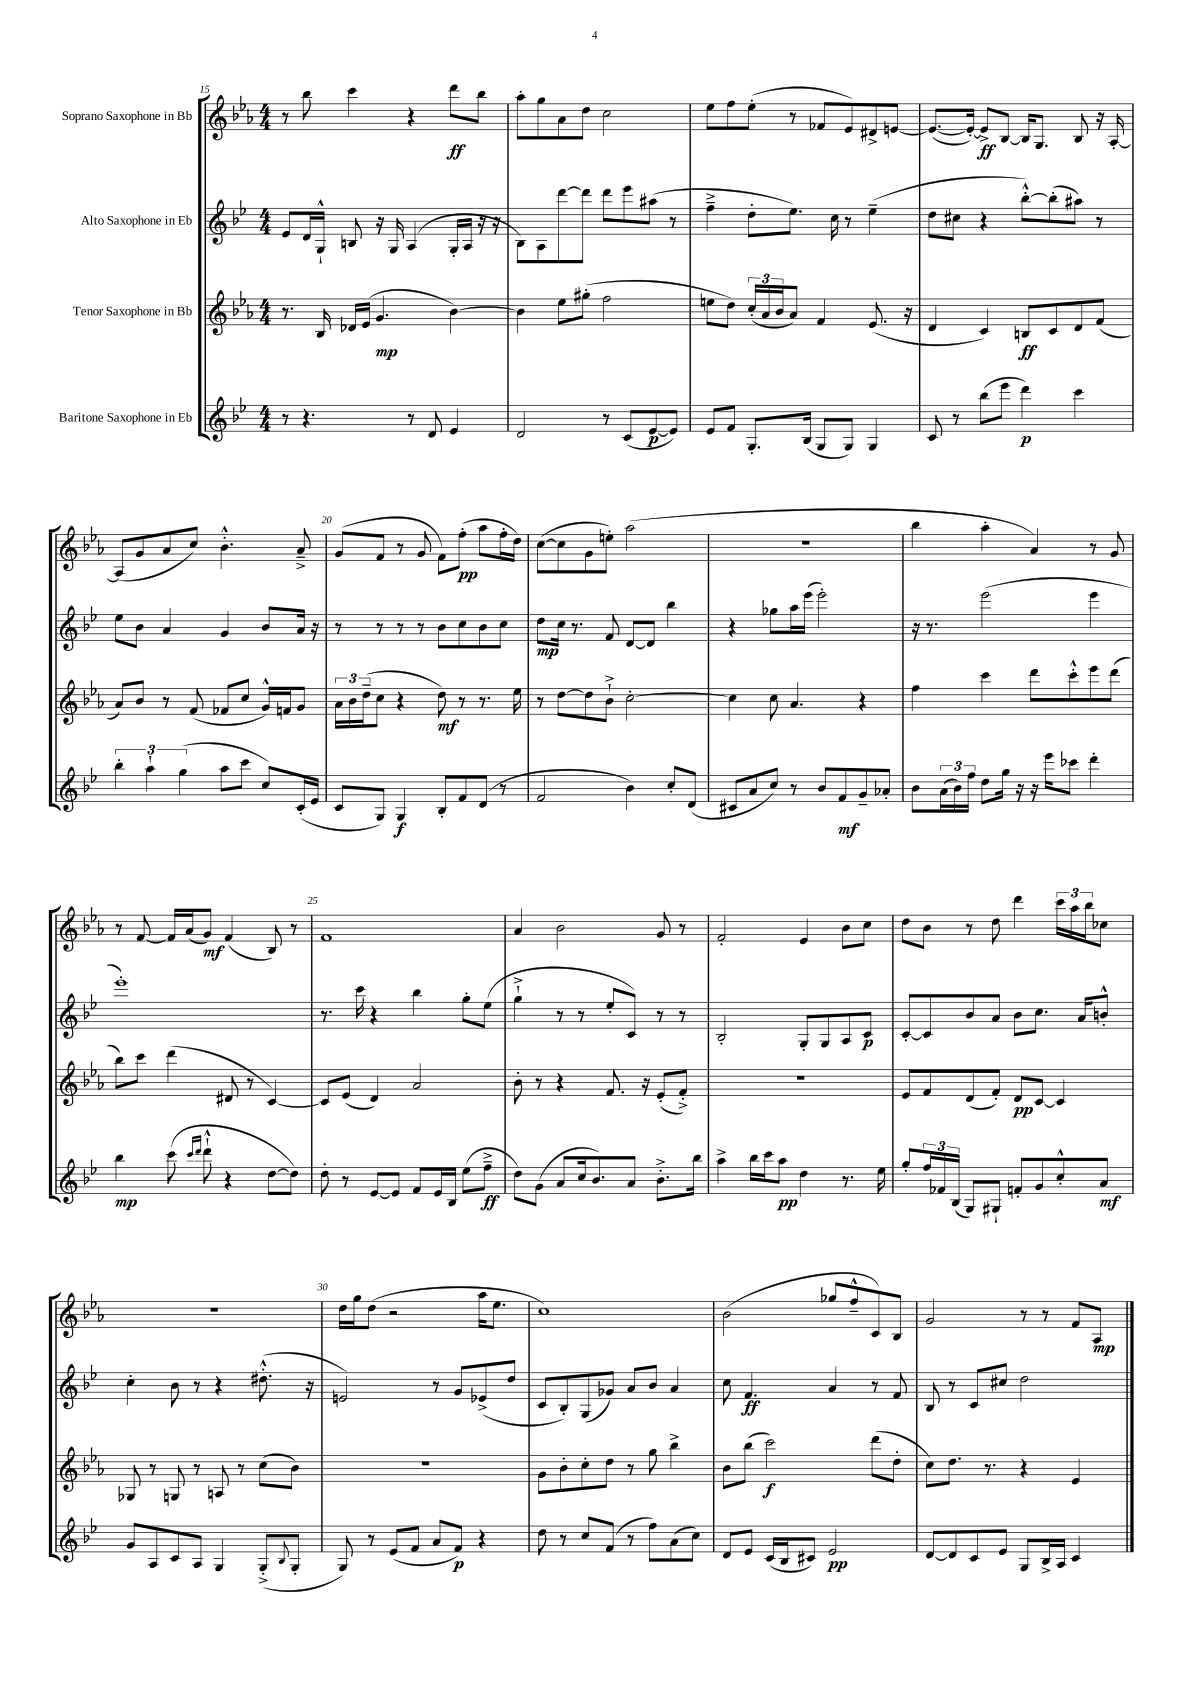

**kern	**dynam	**kern	**dynam	**kern	**dynam	**kern	**dynam
*part4	*part4	*part3	*part3	*part2	*part2	*part1	*part1
*staff4	*staff4	*staff3	*staff3	*staff2	*staff2	*staff1	*staff1
*I"Baritone Saxophone in Eb	*	*I"Tenor Saxophone in Bb	*	*I"Alto Saxophone in Eb	*	*I"Soprano Saxophone in Bb	*
*clefG2	*	*clefG2	*	*clefG2	*	*clefG2	*
*k[b-e-]	*	*k[b-e-a-]	*	*k[b-e-]	*	*k[b-e-a-]	*
*M4/4	*	*M4/4	*	*M4/4	*	*M4/4	*
=15	=15	=15	=15	=15	=15	=15	=15
8r	.	8.r	.	8e-/L	.	8r	.
4.r	.	.	.	16d/L	.	8bb-\	.
.	.	16B-/	.	16G`^^/JJ	.	.	.
.	.	16d-X/LL	.	8Bn/	.	4ccc\	.
.	.	(16e-/JJ	.	.	.	.	.
.	.	4.g/	mp	16r	.	.	.
.	.	.	.	16G/	.	.	.
8r	.	.	.	(4A/	.	4r	.
8d/	.	.	.	.	.	.	.
4e-/	.	[4b-\)	.	16G'/LL	.	8ddd\L	ff
.	.	.	.	16A/JJ	.	.	.
.	.	.	.	16r	.	8bb-\J	.
.	.	.	.	16r	.	.	.
=16	=16	=16	=16	=16	=16	=16	=16
2d/	.	4b-\]	.	8B-\L)	.	8aa-'\L	.
.	.	.	.	8A\	.	8gg\	.
.	.	8ee-\L	.	[8ddd\	.	8a-\	.
.	.	(8gg#X'\J	.	8ddd\J]	.	8dd\J	.
8r	.	2ff\	.	8ddd\L	.	2cc\	.
(8c/L	.	.	.	8eee-\	.	.	.
[8e-/	p	.	.	(8aa#X\J	.	.	.
8e-/J])	.	.	.	8r	.	.	.
=17	=17	=17	=17	=17	=17	=17	=17
8e-/L	.	8een\L	.	4ff~^\	.	8ee-\L	.
8f/J	.	8dd\J)	.	.	.	8ff\	.
8.G'/L	.	(24cc'/LL	.	8dd'\L	.	(8ee-'\J	.
.	.	24a-/	.	.	.	.	.
.	.	24b-/J	.	.	.	.	.
.	.	8a-/J)	.	8.ee-\J)	.	8r	.
(16B-/Jk	.	.	.	.	.	.	.
8G/L	.	4f/	.	.	.	8f-X/L	.
.	.	.	.	16cc\	.	.	.
8G/J)	.	.	.	8r	.	8e-/)	.
4G/	.	(8.e-/	.	(4ee-~\	.	8d#X^/	.
.	.	.	.	.	.	[8en/J	.
.	.	16r	.	.	.	.	.
=18	=18	=18	=18	=18	=18	=18	=18
8c/	.	4d/	.	8dd\L	.	(8.e/L_	.
8r	.	.	.	8cc#X\J	.	.	.
.	.	.	.	.	.	16e'/Jk_)	.
(8bb-\L	.	4c/)	.	4r	.	8e^/L]	ff
8eee-\J	.	.	.	.	.	[8B-/J	.
4ddd\)	p	8Bn/L	ff	[8bb-'^^\L)	.	16B-/KL]	.
.	.	.	.	.	.	8.G/J	.
.	.	8c/	.	(8bb-'\]	.	.	.
4ccc\	.	8d/	.	8aa#X\J)	.	8B-/	.
.	.	(8f/J	.	8r	.	16r	.
.	.	.	.	.	.	[16A-'/	.
!!LO:LB:g=z
=19	=19	=19	=19	=19	=19	=19	=19
6bb-'\	.	8a-/L)	.	8ee-\L	.	(8A-/L]	.
.	.	8b-/J	.	8b-\J	.	8g/	.
6aa`\	.	.	.	.	.	.	.
.	.	8r	.	4a/	.	8a-/	.
(6gg\	.	.	.	.	.	.	.
.	.	(8f/	.	.	.	8cc/J)	.
8aa\L	.	8f-X/L	.	4g/	.	4.b-'^^\	.
8ccc\J	.	8cc/J	.	.	.	.	.
8cc/L)	.	16g^^/LL)	.	8b-/L	.	.	.
.	.	16fn/J	.	.	.	.	.
(16c'/L	.	8g/J	.	16a/Jk	.	8a-~^/	.
16e-/JJ	.	.	.	16r	.	.	.
=20	=20	=20	=20	=20	=20	=20	=20
8c/L	.	24a-\LL	.	8r	.	(8g/L	.
.	.	24b-\	.	.	.	.	.
.	.	(24dd~\J	.	.	.	.	.
8G/J)	.	8cc\J	.	8r	.	8f/J	.
4G/	f	4r	.	8r	.	8r	.
.	.	.	.	8r	.	8g/	.
8B-'/L	.	8dd\)	mf	8b-\L	.	8f\L)	.
8f/	.	8r	.	8cc\	.	(8ff'\J	pp
(8d/J	.	8.r	.	8b-\	.	8aa-\L	.
8r	.	.	.	8cc\J	.	16ff'\L	.
.	.	16ee-\	.	.	.	16dd\JJ)	.
=21	=21	=21	=21	=21	=21	=21	=21
2f/	.	8r	.	8dd\L	mp	([8cc\L	.
.	.	[8dd\L	.	16cc\Jk	.	8cc\]	.
.	.	.	.	8.r	.	.	.
.	.	8dd\]	.	.	.	8g\	.
.	.	8b-`^\J	.	8f/	.	8een'\J)	.
4b-\)	.	[2cc'\	.	[8d/L	.	(2aa-\	.
.	.	.	.	8d/J]	.	.	.
8cc'/L	.	.	.	4bb-\	.	.	.
(8d/J	.	.	.	.	.	.	.
=22	=22	=22	=22	=22	=22	=22	=22
8c#X/L	.	4cc\]	.	4r	.	1r	.
8a/	.	.	.	.	.	.	.
8cc/J)	.	8cc\	.	8gg-X\L	.	.	.
8r	.	4.a-/	.	16aa\L	.	.	.
.	.	.	.	(16eee-\JJ	.	.	.
8b-/L	.	.	.	2eee-'\)	.	.	.
8f/	mf	.	.	.	.	.	.
8g~/	.	4r	.	.	.	.	.
8a-X'/J	.	.	.	.	.	.	.
=23	=23	=23	=23	=23	=23	=23	=23
8b-\L	.	4ff\	.	16r	.	4bb-\	.
.	.	.	.	8.r	.	.	.
(24a\L	.	.	.	.	.	.	.
24b-\)	.	.	.	.	.	.	.
24ff\JJ	.	.	.	.	.	.	.
8dd\L	.	4ccc\	.	(2eee-\	.	4aa-'\	.
16gg\Jk	.	.	.	.	.	.	.
16r	.	.	.	.	.	.	.
16r	.	8ddd\L	.	.	.	4a-/)	.
16eee-\KL	.	.	.	.	.	.	.
8ccc-X\J	.	8ccc'^^\	.	.	.	.	.
4ddd'\	.	8eee-\	.	4eee-\	.	8r	.
.	.	(8ddd\J	.	.	.	8g/	.
!!LO:LB:g=z
=24	=24	=24	=24	=24	=24	=24	=24
4bb-\	mp	8bb-\L)	.	1eee-')	.	8r	.
.	.	8ccc\J	.	.	.	[8f/	.
(8ccc\	.	(4ddd\	.	.	.	16f/LL]	.
.	.	.	.	.	.	(16a-/J	.
16qqccc/LL	.	.	.	.	.	.	.
16qqddd/JJ	.	.	.	.	.	.	.
8ddd`^^\	.	.	.	.	.	8g/J)	mf
4r	.	8d#X/	.	.	.	(4f/	.
.	.	8r	.	.	.	.	.
[8dd\L	.	[4c/)	.	.	.	8B-/)	.
8dd\J])	.	.	.	.	.	8r	.
=25	=25	=25	=25	=25	=25	=25	=25
8dd'\	.	8c/L]	.	8.r	.	1f	.
8r	.	(8e-/J	.	.	.	.	.
.	.	.	.	16ccc\	.	.	.
[8e-/L	.	4d/)	.	4r	.	.	.
8e-/J]	.	.	.	.	.	.	.
8f/L	.	2a-/	.	4bb-\	.	.	.
16e-/L	.	.	.	.	.	.	.
16B-/JJ	.	.	.	.	.	.	.
(8ee-\L	.	.	.	8gg'\L	.	.	.
8ff~^\J	ff	.	.	(8ee-\J	.	.	.
=26	=26	=26	=26	=26	=26	=26	=26
8dd\L)	.	8b-'\	.	4gg`^\	.	4a-/	.
(8g\J	.	8r	.	.	.	.	.
8a/L	.	4r	.	8r	.	2b-\	.
16cc/k	.	.	.	8r	.	.	.
8.b-/)	.	.	.	.	.	.	.
.	.	8.f/	.	8ee-'/L	.	.	.
8a/J	.	.	.	8c/J)	.	.	.
.	.	16r	.	.	.	.	.
8.b-'^\L	.	(8e-'/L	.	8r	.	8g/	.
.	.	8f'^/J)	.	8r	.	8r	.
16bb-\Jk	.	.	.	.	.	.	.
=27	=27	=27	=27	=27	=27	=27	=27
4aa^\	.	1r	.	2B-'/	.	2f'/	.
16bb-\LL	.	.	.	.	.	.	.
16ccc\J	.	.	.	.	.	.	.
8aa\J	pp	.	.	.	.	.	.
4dd\	.	.	.	8G'/L	.	4e-/	.
.	.	.	.	8G/	.	.	.
8.r	.	.	.	8A/	.	8b-\L	.
.	.	.	.	8c/J	p	8cc\J	.
16ee-\	.	.	.	.	.	.	.
=28	=28	=28	=28	=28	=28	=28	=28
8gg'/L	.	8e-/L	.	[8c'/L	.	8dd\L	.
24ff/L	.	8f/	.	8c/]	.	8b-\J	.
24f-X/	.	.	.	.	.	.	.
(24B-/JJ	.	.	.	.	.	.	.
8G/L)	.	(8d/	.	8b-/	.	8r	.
8G#X`/J	.	8f'/J)	.	8a/J	.	8dd\	.
8fn'/L	.	8d/L	pp	8b-\L	.	4ddd\	.
8g/	.	[8c/J	.	8.cc\J	.	.	.
8cc'^^/	.	4c/]	.	.	.	24ccc\LL	.
.	.	.	.	.	.	24aa-\	.
.	.	.	.	16a/KL	.	.	.
.	.	.	.	.	.	24bb-\J	.
8a/J	mf	.	.	8bn'^^/J	.	8cc-X\J	.
!!LO:LB:g=z
=29	=29	=29	=29	=29	=29	=29	=29
8g/L	.	8G-X/	.	4cc'\	.	1r	.
8A/	.	8r	.	.	.	.	.
8c/	.	8Gn/	.	8b-\	.	.	.
8A/J	.	8r	.	8r	.	.	.
4G/	.	8An/	.	4r	.	.	.
.	.	8r	.	.	.	.	.
(8G'^/L	.	(8cc\L	.	(8.dd#X'^^\	.	.	.
8qqB-/	.	.	.	.	.	.	.
8G'/J	.	8b-\J)	.	.	.	.	.
.	.	.	.	16r	.	.	.
=30	=30	=30	=30	=30	=30	=30	=30
8G/)	.	1r	.	2en/)	.	16dd\LL	.
.	.	.	.	.	.	16gg\J	.
8r	.	.	.	.	.	(8dd\J	.
(8e-/L	.	.	.	.	.	2r	.
8f/J	.	.	.	.	.	.	.
8a/L	.	.	.	8r	.	.	.
8f/J)	p	.	.	8g/L	.	.	.
4r	.	.	.	(8e-X^/	.	16aa-\KL	.
.	.	.	.	.	.	8.ee-\J	.
.	.	.	.	8dd/J	.	.	.
=31	=31	=31	=31	=31	=31	=31	=31
8dd\	.	8g\L	.	8c/L	.	1cc)	.
8r	.	8b-'\	.	8B-'/)	.	.	.
8cc/L	.	8cc'\	.	(8G/	.	.	.
(8f/J	.	8dd\J	.	8g-X/J)	.	.	.
8r	.	8r	.	8a/L	.	.	.
8ff\L)	.	8gg\	.	8b-/J	.	.	.
(8a\	.	4bb-^\	.	4a/	.	.	.
8cc\J)	.	.	.	.	.	.	.
=32	=32	=32	=32	=32	=32	=32	=32
8d/L	.	8b-\L	.	8cc\	.	(2b-\	.
8e-/J	.	(8bb-\J	.	4.f/	ff	.	.
(16c/LL	.	2ccc\)	f	.	.	.	.
16B-/J	.	.	.	.	.	.	.
8c#X/J)	.	.	.	.	.	.	.
2e-/	pp	.	.	4a/	.	8gg-X/L	.
.	.	.	.	.	.	8ff~^^/	.
.	.	(8ddd\L	.	8r	.	8c/)	.
.	.	8dd'\J	.	8f/	.	8B-/J	.
=33	=33	=33	=33	=33	=33	=33	=33
[8d/L	.	8cc\L)	.	8B-/	.	2g/	.
8d/]	.	8.dd\J	.	8r	.	.	.
8c/	.	.	.	8c/L	.	.	.
.	.	8.r	.	.	.	.	.
8e-/J	.	.	.	8cc#X/J	.	.	.
8G/L	.	4r	.	2dd\	.	8r	.
16B-^/L	.	.	.	.	.	8r	.
16A/JJ	.	.	.	.	.	.	.
4c/	.	4e-/	.	.	.	8f/L	.
.	.	.	.	.	.	8A-/J	mp
==	==	==	==	==	==	==	==
*-	*-	*-	*-	*-	*-	*-	*-
